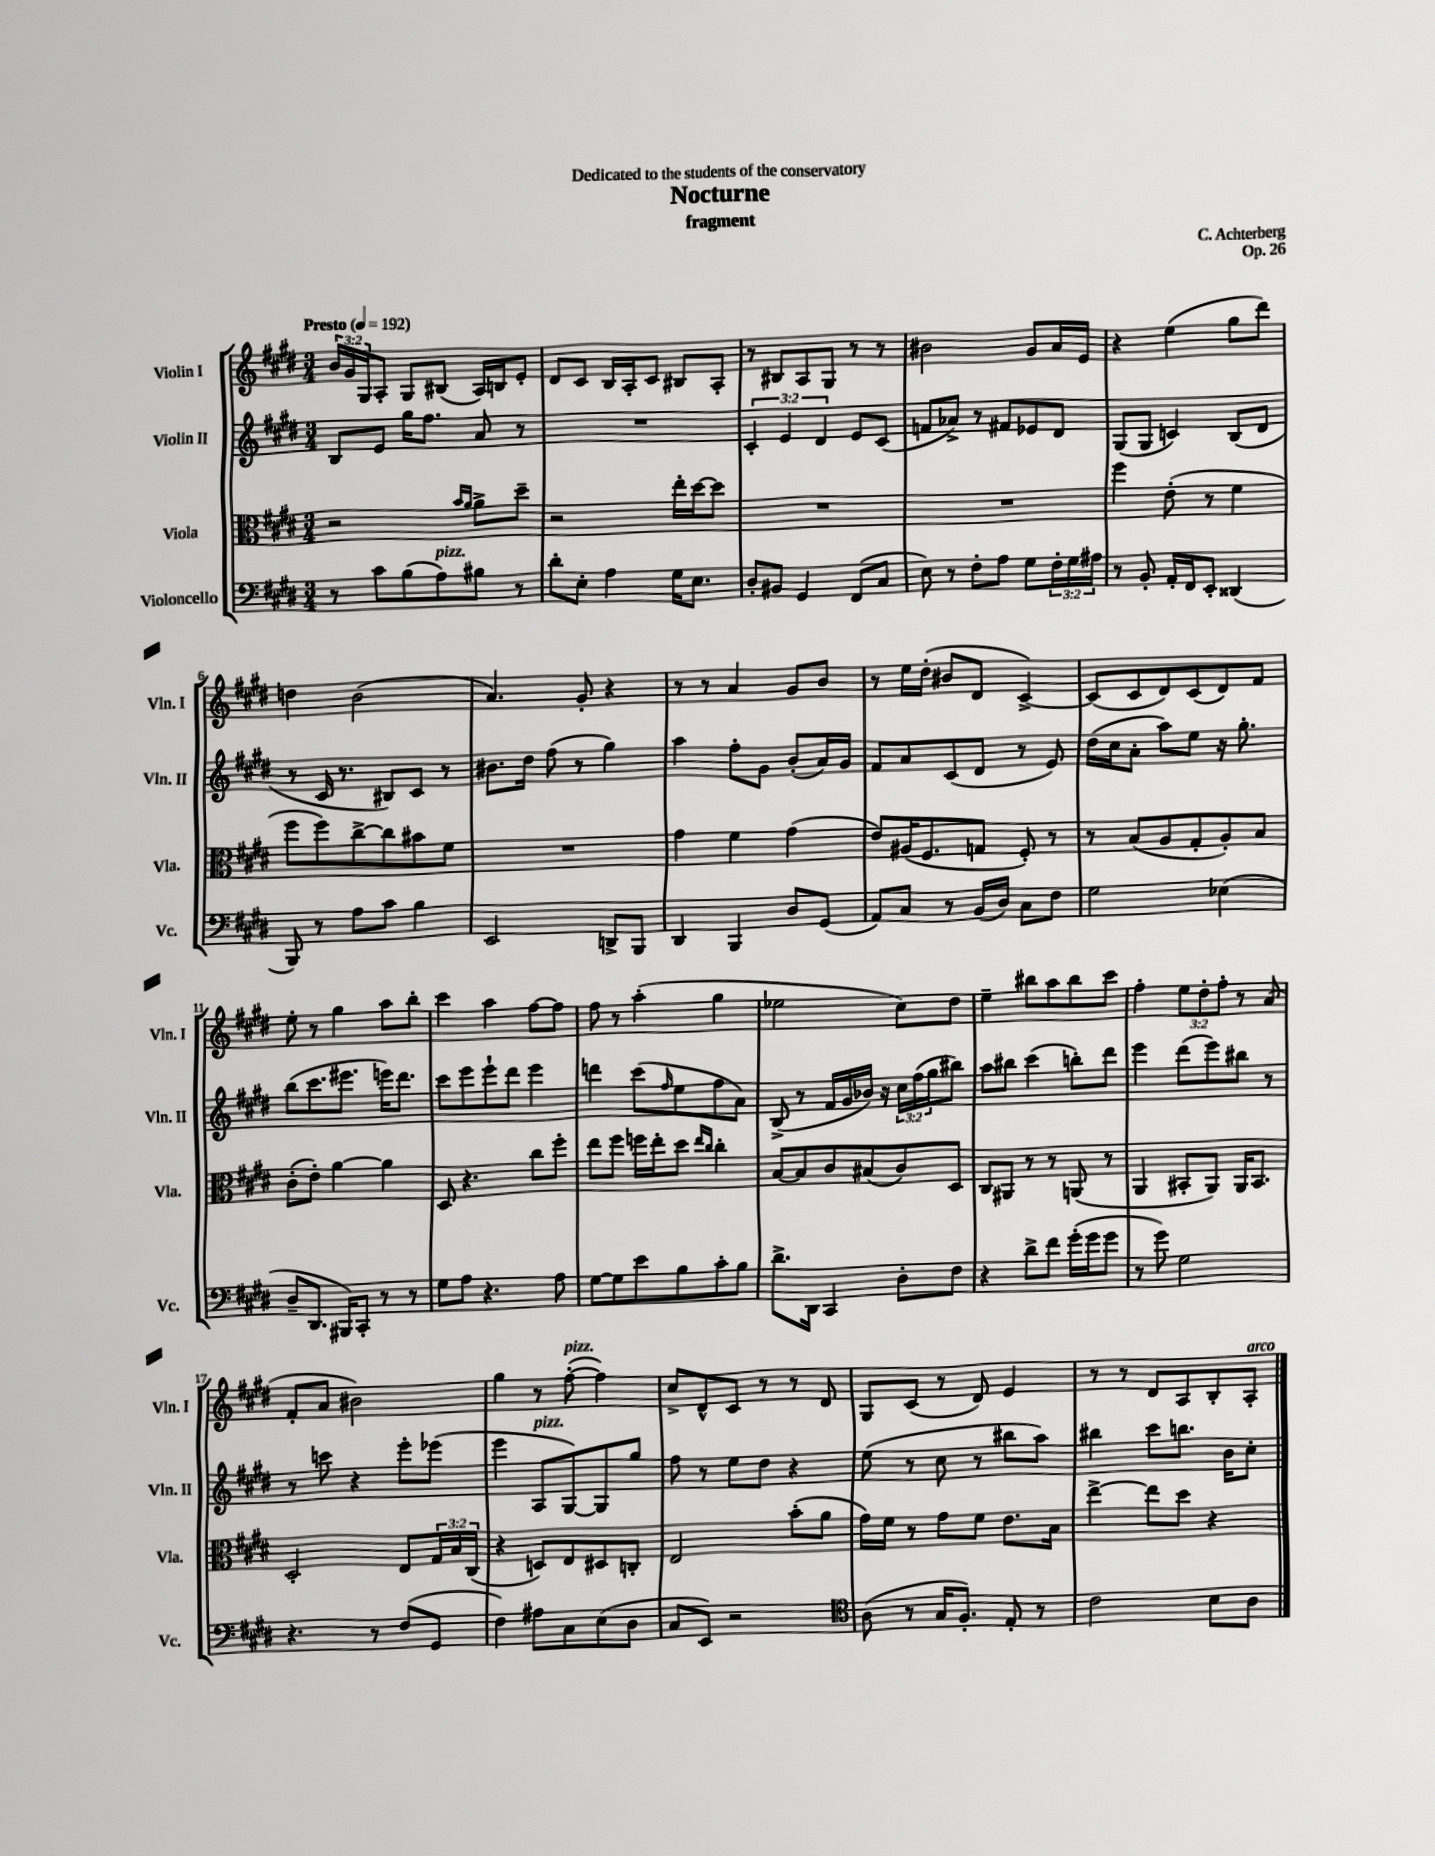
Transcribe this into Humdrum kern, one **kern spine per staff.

**kern	**kern	**kern	**kern
*staff4	*staff3	*staff2	*staff1
*clefF4	*clefC3	*clefG2	*clefG2
*k[f#c#g#d#]	*k[f#c#g#d#]	*k[f#c#g#d#]	*k[f#c#g#d#]
*M3/4	*M3/4	*M3/4	*M3/4
*MM192	*MM192	*MM192	*MM192
8r	2r	8B	24b
.	.	.	24g#
.	.	.	24G#
8c#	.	8e	8A'
(8B	.	16gg#	8G#
.	.	8.ff#	.
8A)	.	.	(8B#
.	16qqb	.	.
.	16qqa	.	.
8B#	8a^	8a	16A)
.	.	.	16B
8r	8dd#~	8r	8e'
=	=	=	=
8d#'	2r	2.r	8d#
8E'	.	.	8c#
4A	.	.	16B
.	.	.	16A'
.	.	.	8c#
16G#	16ee'	.	8B#
8.E	[16dd#	.	.
.	8dd#]	.	8A'
=	=	=	=
8D#'	2.r	6c#'	8r
8BB#	.	.	8B#
.	.	6e	.
4GG#	.	.	8A
.	.	6d#	.
.	.	.	8G#
(8FF#	.	8e	8r
8C#	.	(8c#	8r
=	=	=	=
8E)	2.r	8f	2b#
8r	.	8a-^)	.
8F#'	.	8r	.
8A	.	8f#	.
8G#	.	8e-	8g#
24F#'	.	8d#	16a
24G#	.	.	.
.	.	.	16e
24A#	.	.	.
=	=	=	=
8r	4ff#	(8G#	4r
8BB'	.	8G#	.
16AA'	(8e'	4c)	(4ee
16FF#	.	.	.
8EE'	8r	.	.
(4DD##	4f#	(8B	8gg#
.	.	8d#	8ddd#)
=	=	=	=
8BBB)	8ff#	8r	4dd
8r	8ff#)	16c#	.
.	.	8.r	.
8A	[8cc#^	.	(2b
8c#	8cc#]	8B#)	.
4B	8b#	8c#	.
.	8f#	8r	.
=	=	=	=
2EE	2.r	8.b#	4.a)
.	.	16dd#	.
.	.	(8ff#	.
.	.	8r	8g#'
8DD^	.	4gg#)	4r
8BBB	.	.	.
=	=	=	=
4DD#	4g#	4aa	8r
.	.	.	8r
4BBB	4f#	8ff#'	4a
.	.	8g#	.
8D#	(4g#	(8b'	8g#
(8GG#	.	16a)	8b
.	.	16g#	.
=	=	=	=
8AA)	8e)	8f#	8r
8C#	(16A#	8a	16ee
.	8.F#	.	(16dd#'
8r	.	(8c#	8b#
(16BB	8G	8d#	8d#
16D#)	.	.	.
8C#	8F#')	8r	[4c#^)
8F#	8r	8e)	.
=	=	=	=
2G#	8r	(16dd#	(8c#]
.	.	16cc#	.
.	(8B	8a'	8c#
.	8A	8aa)	8d#)
.	8G#'	8ee	(8c#
(4E-	8A')	16r	8d#)
.	.	8.gg#'	.
.	8B	.	8f#
=	=	=	=
8D#~	(8c#'	(8bb	8ee'
8.DD#	8e')	8.ccc#	8r
.	[4a	.	4gg#
16BBB#)	.	8.eee#	.
8CC#'	.	.	.
8r	4a]	16eee)	8aa
.	.	8.ddd#	.
8r	.	.	8bb'
=	=	=	=
8G#	8D#	8ccc#	4ccc#
8A	4.r	8eee	.
4.r	.	8eee`	4aa
.	.	8ddd#	.
.	8cc#	4eee	[8ff#
8A	8ff#'	.	8ff#]
=	=	=	=
[8G#	8ee	4ddd	8ff#
8G#]	8ff#	.	8r
8e	16ff	(8ccc#	(4aa'
.	16ee'	.	.
.	.	16qqff#	.
8B	8dd#	8ee	.
.	16qqee	.	.
.	16qqcc#	.	.
8c#'	4cc#'	8ff#	4gg#
8B	.	8a)	.
=	=	=	=
8.d#^	[8B	(8B^	2ee-
.	8B]	8r	.
16DD#	.	.	.
4CC#	8c#	16f#	.
.	.	16g#	.
.	(8B#	16b-)	.
.	.	16r	.
8D#'	8c#)	24cc#	8cc#)
.	.	(24ff#	.
.	.	24gg#	.
8F#	8D#	8bb#)	8dd#
=	=	=	=
4r	8C#	8aa	4ee~
.	8AA#	8bb#	.
8d#^	8r	(4ccc#	8bb#
8f#	8r	.	8aa
(16g#'	(8AA	8bb')	8bb#
16g#	.	.	.
8g#	8r	8ddd#	8ccc#
=	=	=	=
8r	4AA	4eee	4ff#'
8g#)	.	.	.
2G#	8BB#'	(8ddd#	12ee
.	.	.	12dd#'
.	8AA)	8eee)	.
.	.	.	12ff#'
.	16AA	8bb#	8r
.	8.BB#	.	.
.	.	8r	(8a
=	=	=	=
4.r	2D#'	8r	8f#'
.	.	8ccc	8a
.	.	4r	2b#)
8r	.	.	.
(8F#	8E	8eee'	.
8GG#	24G#	(8eee-	.
.	24B	.	.
.	(24C#	.	.
=	=	=	=
4F#)	4r	4eee	4gg#
8A#	8D)	8A	8r
8C#	8E	[8G#)	([8ff#'
(8E	8D#	8G#]	4ff#])
8D#	8C'	8gg#	.
=	=	=	=
8C#	2E	8ff#	8cc#^
8EE)	.	8r	8d#^^
2r	.	8ee	8c#
.	.	8dd#	8r
.	(8b'	4r	8r
.	8a	.	8d#
=	=	=	=
*clefC4	*	*	*
(8A	16g#)	(8ee	8G#
.	16f#	.	.
8r	8r	8r	(8c#
16G#	8g#	8cc#	8r
8.F#')	.	.	.
.	8f#	8r	8d#)
8E'	8.e	8bb#	4e
8r	.	8aa)	.
.	16B	.	.
=	=	=	=
2c#	[4ee^	4bb#	8r
.	.	.	8r
.	8ee]	8ccc#	8d#
.	8dd#	8.bb	8A
8B	4r	.	8B'
.	.	16b	.
8A	.	8cc#'	8A'
==	==	==	==
*-	*-	*-	*-
